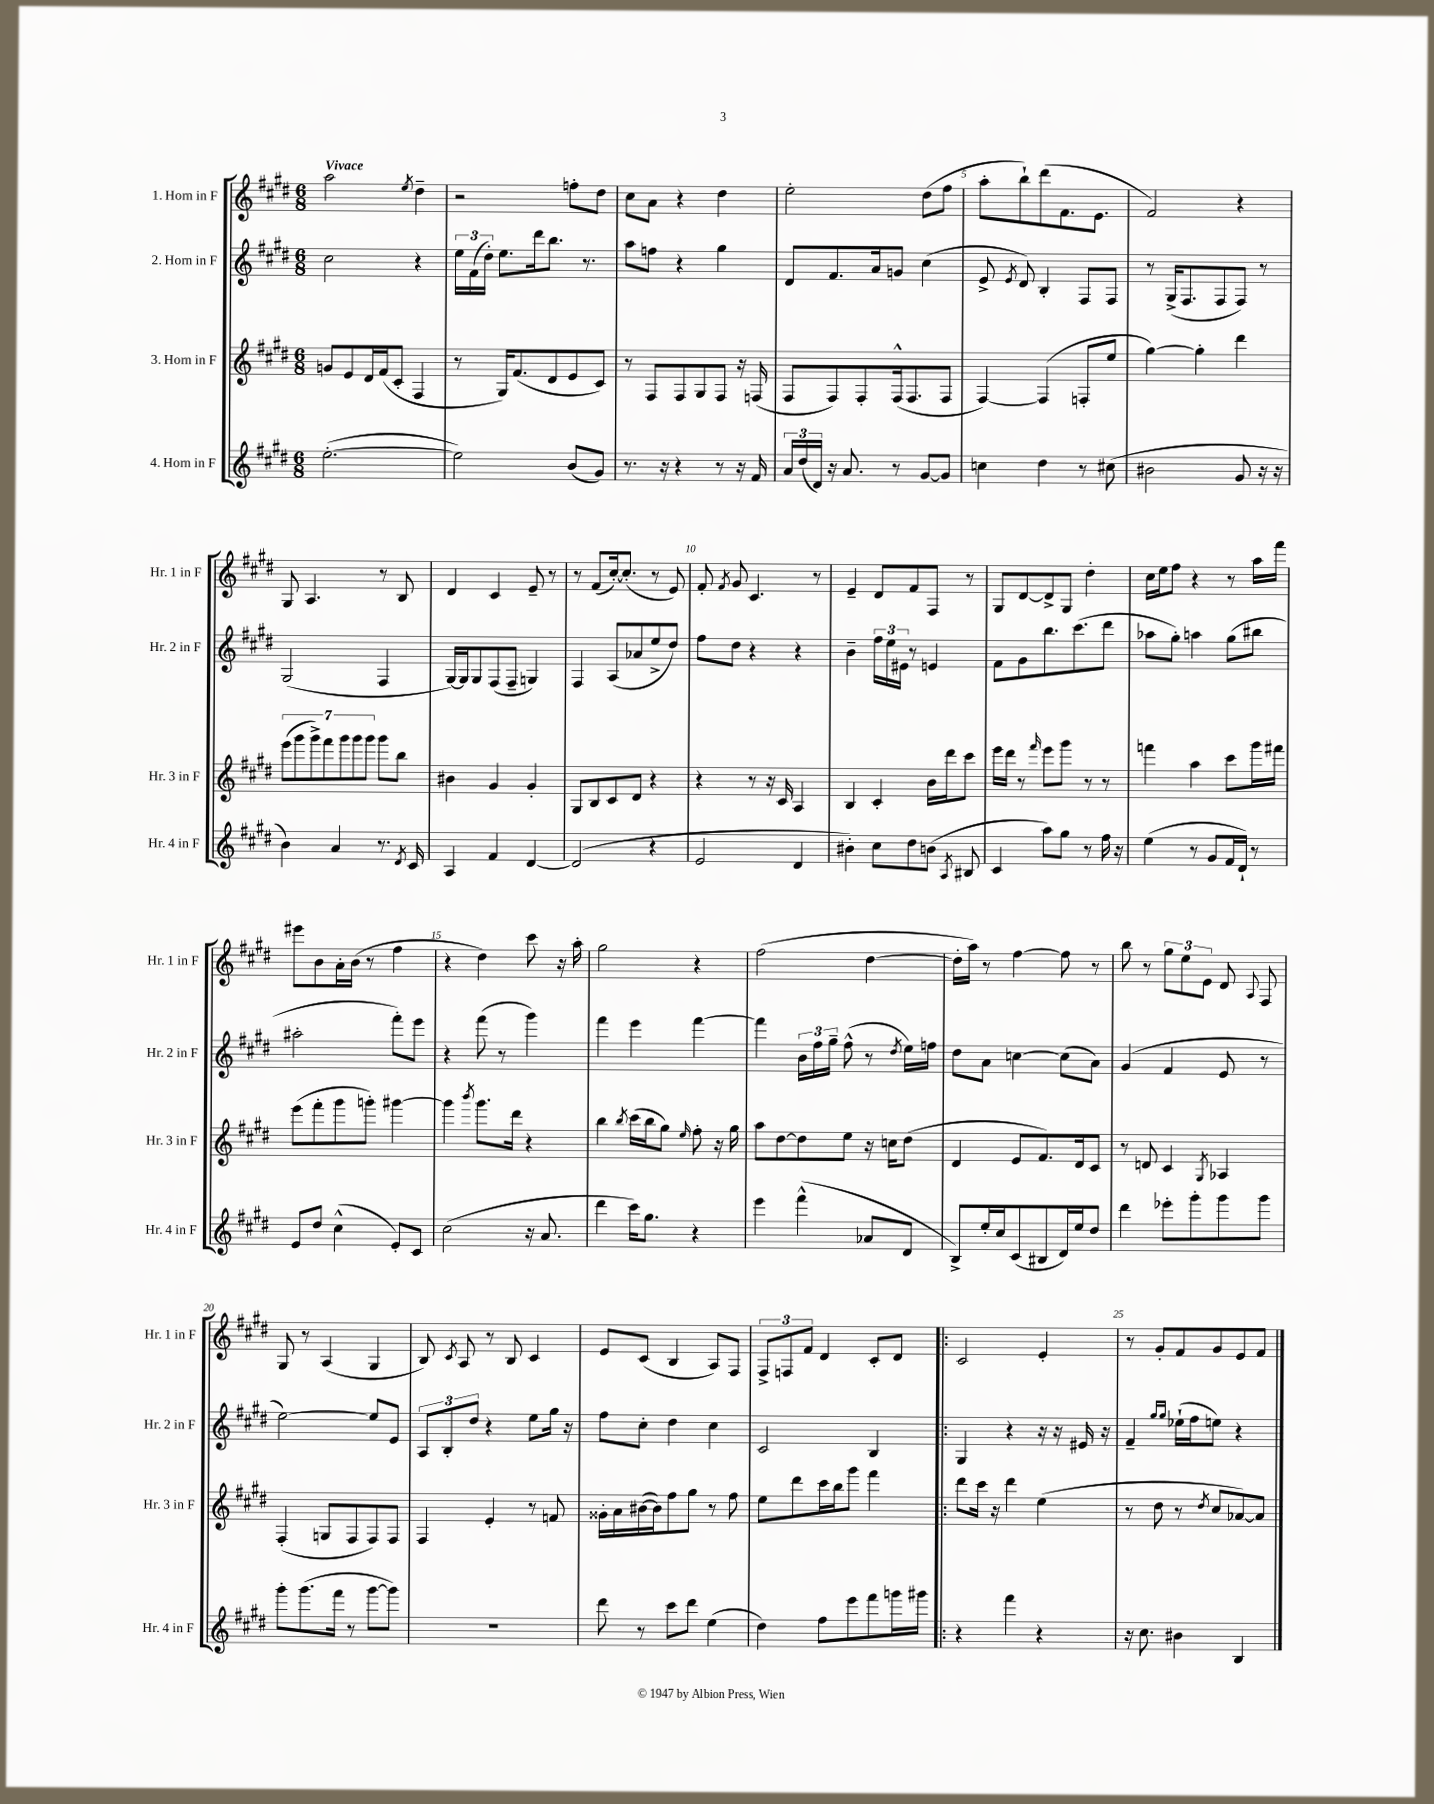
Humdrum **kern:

**kern	**kern	**kern	**kern
*staff4	*staff3	*staff2	*staff1
*clefG2	*clefG2	*clefG2	*clefG2
*k[f#c#g#d#]	*k[f#c#g#d#]	*k[f#c#g#d#]	*k[f#c#g#d#]
*M6/8	*M6/8	*M6/8	*M6/8
([2.ee'	8g	2cc#	2aa
.	8e	.	.
.	16d#	.	.
.	(16f#	.	.
.	8c#'	.	.
.	.	.	8qee
.	4F#	4r	4dd#~
=	=	=	=
2ee])	8r	24ee	2r
.	.	(24f#	.
.	.	24dd#')	.
.	16G#)	8.ee	.
.	(8.f#	.	.
.	.	16ddd#	.
.	8d#	8.bb	.
(8b	8e	.	8ff'
.	.	8.r	.
8g#)	8c#)	.	8dd#
=	=	=	=
8.r	8r	8aa	8cc#
.	8F#	8ff	8a
16r	.	.	.
4r	8F#	4r	4r
.	8G#	.	.
8r	8F#	4gg#	4dd#
16r	16r	.	.
16f#	(16F	.	.
=	=	=	=
24a	8F#	8d#	2ee'
(24dd#	.	.	.
24d#)	.	.	.
16r	8F#)	8.f#	.
8.a	.	.	.
.	8F#'	.	.
.	.	16a	.
8r	(16F#^^	8g	.
.	8.F#	.	.
[8g#	.	(4cc#	(8dd#
8g#]	8F#	.	8ff#
=	=	=	=
4cc	[4F#)	8e^	8aa'
.	.	8qe	.
.	.	8d#)	8bb`)
4dd#	(4F#]	4B'	(8ddd#
.	.	.	8.f#
8r	8F'	8F#	.
.	.	.	8.e
(8cc#	8ee	8F#	.
=	=	=	=
2b#	[4gg#)	8r	2f#)
.	.	(16G#^	.
.	.	8.F#	.
.	4gg#']	.	.
.	.	8F#	.
8g#	4ddd#	8F#)	4r
16r	.	8r	.
16r	.	.	.
=	=	=	=
4b)	(14eee	(2G#	8G#
.	14ggg#	.	.
.	.	.	4.A
.	14ggg#^)	.	.
.	14fff#	.	.
4a	.	.	.
.	14ggg#	.	.
.	14ggg#	.	.
.	14ggg#	.	.
8.r	8ggg#	4F#	8r
.	8bb	.	8B
8qd#	.	.	.
16c#	.	.	.
=	=	=	=
4A	4b#	[16G#)	4d#
.	.	16G#]	.
.	.	8G#	.
4f#	4g#	(8F#	4c#
.	.	8F#~	.
[4d#	4g#'	4G)	8e~
.	.	.	8r
=	=	=	=
(2d#]	8G#	4F#	8r
.	8B	.	(8f#
.	8c#	(8A	[16cc#')
.	.	.	(8.cc#']
.	8d#	8a-	.
4r	4r	8ee^	8r
.	.	8dd#)	8e)
=	=	=	=
2e	4r	8ff#	8f#'
.	.	.	8qf#
.	.	8dd#	8g#
.	8r	4r	4.c#
.	16r	.	.
.	16c#	.	.
4d#	4A	4r	.
.	.	.	8r
=	=	=	=
4b#')	4B	4b~	4e~
8cc#	4c#'	24ff#	8d#
.	.	24ee	.
.	.	24e#	.
8dd#	.	8r	8f#
(8b	16b	4e	8F#
.	16ddd#	.	.
8qA	.	.	.
8B#	8ccc#	.	8r
=	=	=	=
4c#	16eee	8f#	8G#
.	16ddd#	.	.
.	8r	8g#	[8d#
.	16qqfff#	.	.
8aa)	8eee	8.bb	8d#^]
8gg#	8ggg#	.	8G#
.	.	(8.ccc#	.
8r	8r	.	4dd#'
16ff#	8r	8ddd#	.
16r	.	.	.
=	=	=	=
(4ee	4fff	8aa-	16cc#
.	.	.	16ee
.	.	8gg#')	8ff#
8r	4aa	4aa	4r
8g#	.	.	.
16f#	8ccc#	(8gg#	8r
16d#`)	.	.	.
8r	16ggg#	8bb#	16aa
.	16fff#	.	16fff#
=	=	=	=
8e	(8eee	2aa#'	8eee#
8dd#	8fff#'	.	8b
(4cc#^^	8ggg#	.	16a'
.	.	.	(16b
.	8ggg')	.	8r
8e')	[4ggg#	8fff#')	4ff#
8c#	.	8eee	.
=	=	=	=
(2cc#	4ggg#]	4r	4r
.	8qbbb	.	.
.	8.ggg#	(8fff#	4dd#)
.	.	8r	.
.	16ddd#	.	.
16r	4r	4ggg#)	8ccc#
8.a	.	.	.
.	.	.	16r
.	.	.	16aa'
=	=	=	=
4ddd#	4bb	4fff#	2gg#
.	8qbb	.	.
16ccc#)	(16ccc#	4eee	.
8.gg#	16bb	.	.
.	8gg#)	.	.
.	16qqee	.	.
4r	8ff#'	[4fff#	4r
.	16r	.	.
.	16gg#	.	.
=	=	=	=
4eee	8aa	4fff#]	(2ff#
.	[8dd#	.	.
(4fff#^^	8dd#]	24b	.
.	.	24ff#	.
.	.	24gg#~	.
.	8ee	(8ff#^^	.
8a-	16r	8r	[4dd#
.	16cc	.	.
.	.	8qdd#	.
8d#	(8dd#	16ee)	.
.	.	16ff	.
=	=	=	=
8B^)	4d#	8dd#	16dd#']
.	.	.	16aa)
16ee'	.	8a	8r
16cc#	.	.	.
(8c#	8e	[4cc	[4ff#
8B#	8.f#)	.	.
16d#)	.	(8cc]	8ff#]
16ee	16d#	.	.
8dd#	8c#	8a)	8r
=	=	=	=
4ddd#	8r	(4g#	8bb
.	8d	.	8r
8eee-'	4c#	4f#	12gg#
.	.	.	12ee
8ggg#'	.	.	.
.	.	.	12e
.	8qG#	.	.
8ggg#	4A-	8e	8d#
.	.	.	8qqA
8ggg#	.	8r	8F#
=	=	=	=
8ggg#'	(4F#'	[2ee)	8G#
(8.ggg#	.	.	8r
.	8G	.	(4A
16fff#	.	.	.
8r	8F#	.	.
[8ggg#	8F#)	8ee]	4G#
8ggg#])	8F#	8e	.
=	=	=	=
2.r	4F#	12A	8B)
.	.	12B'	.
.	.	.	8qc#
.	.	.	8A
.	.	12dd#	.
.	4e'	4r	8r
.	.	.	8B
.	8r	8ee	4c#
.	8f	16gg#	.
.	.	16r	.
=	=	=	=
8ddd#	16g##'	8ff#	8e
.	16a	.	.
8r	([16b#	8cc#'	(8c#
.	16b#])	.	.
8ccc#	8ff#	4dd#	4B
8ddd#	8gg#	.	.
(4ee	8r	4cc#	8A)
.	8ff#	.	8F#
=	=	=	=
4dd#)	8ee	2c#	12F#^
.	.	.	12F
.	8ddd#	.	.
.	.	.	12f#
8ff#	16ccc#	.	4d#
.	16bb	.	.
8eee	8ggg#	.	.
8fff#	4fff#	4B	8c#'
16ggg	.	.	8d#
16ggg#	.	.	.
=!|:	=!|:	=!|:	=!|:
4r	8ddd#	4G#	2c#
.	16ccc#	.	.
.	16r	.	.
4fff#	4ddd#	4r	.
4r	(4ee	16r	4e'
.	.	16r	.
.	.	16e#	.
.	.	16r	.
=	=	=	=
16r	8r	4f#~	8r
8.cc#	.	.	.
.	8dd#	.	8g#'
.	.	16qqgg#	.
.	.	16qqgg#	.
4b#	8r	(16ee-`	8f#
.	.	16ff#	.
.	8qdd#	.	.
.	8cc#	8ee)	8g#
4B	[8a-)	4r	8e
.	8a-]	.	8f#
==	==	==	==
*-	*-	*-	*-
